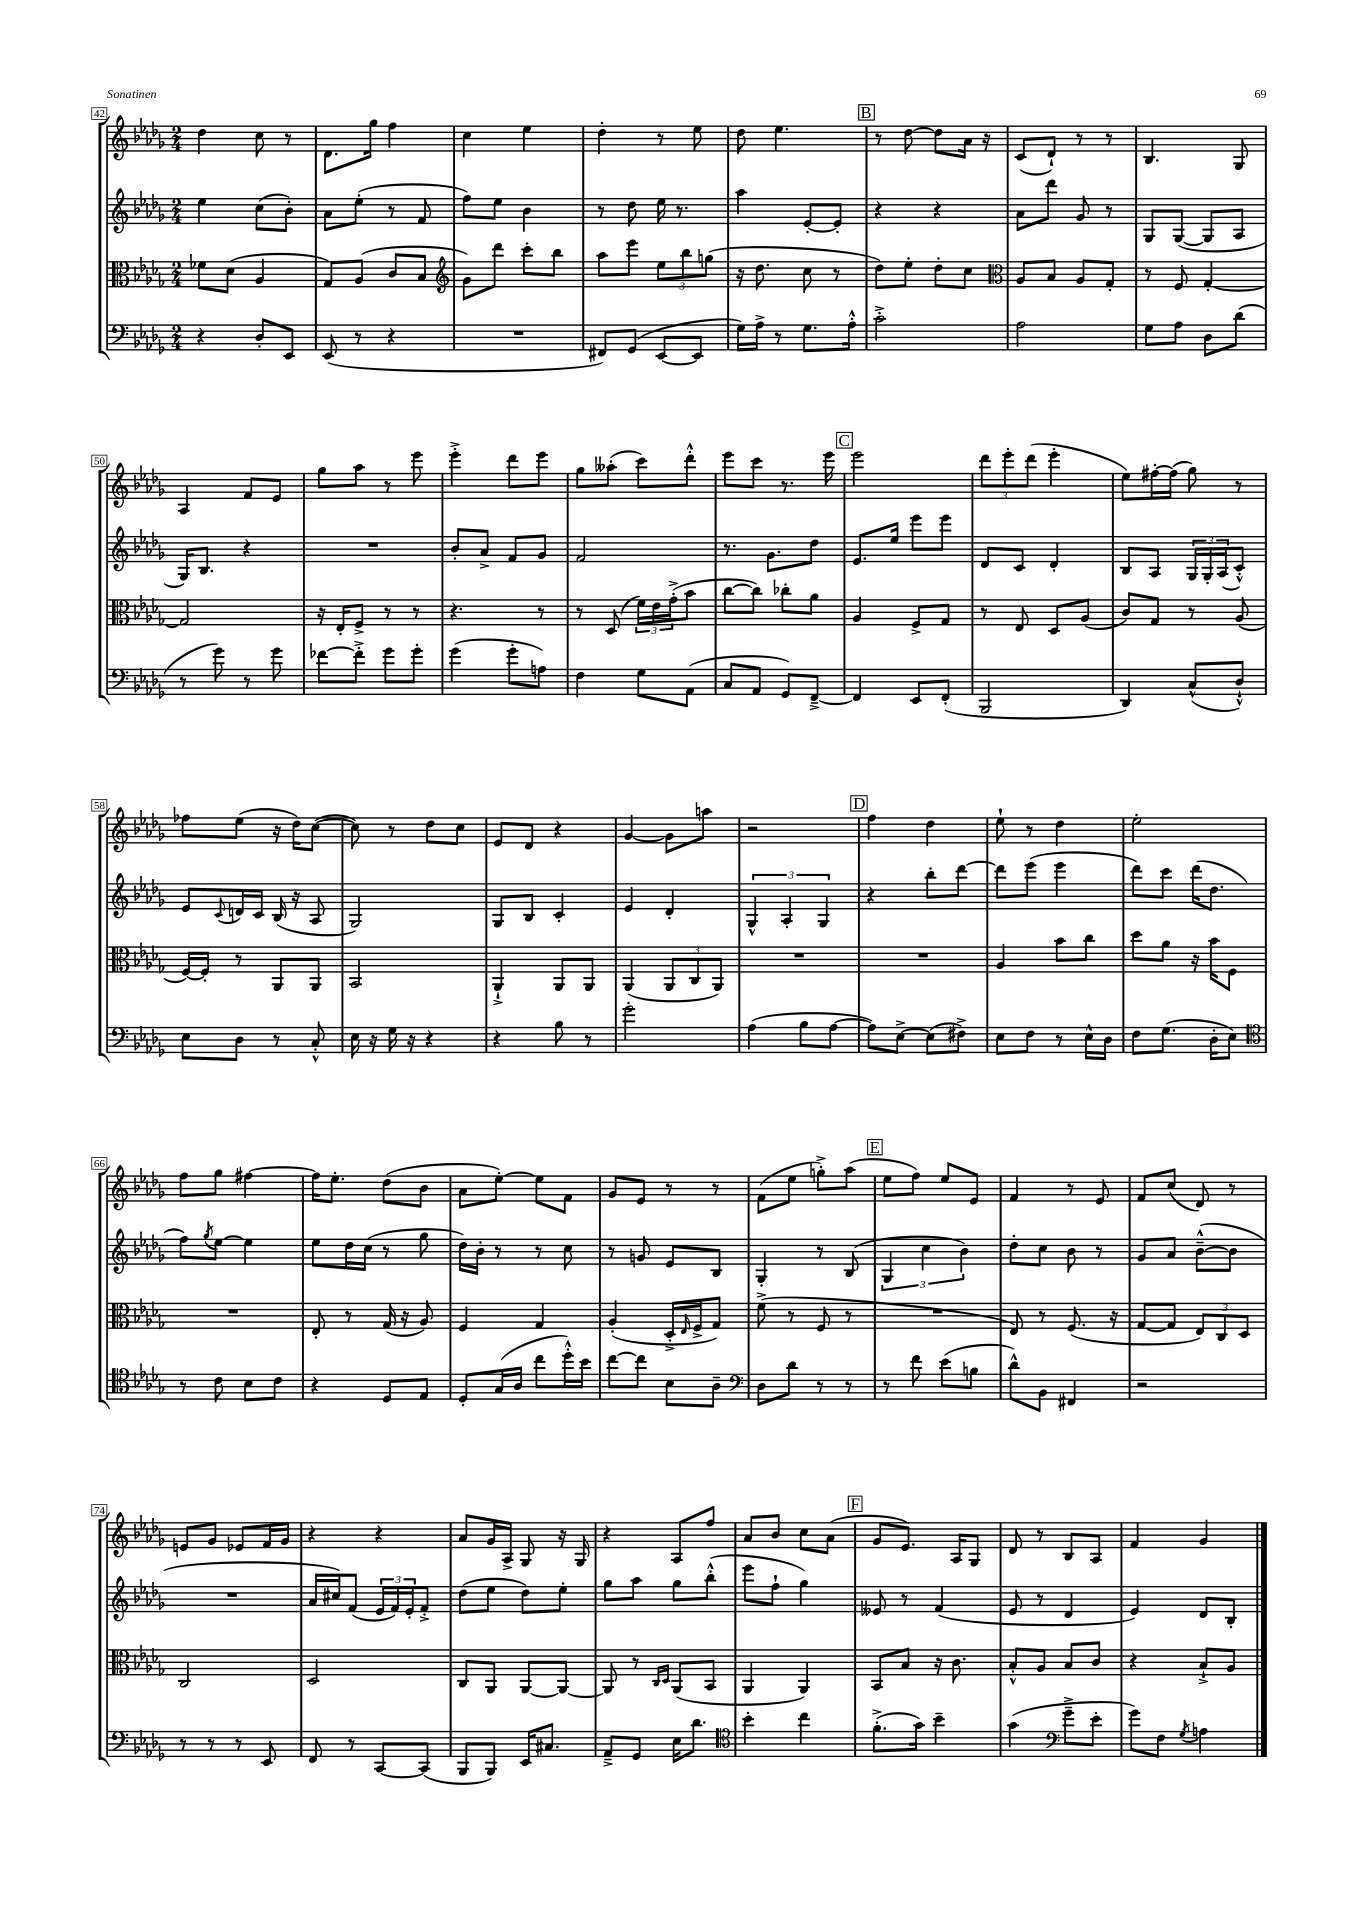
<<
\new StaffGroup <<
\new Staff = "s0" {
    \clef treble \key des \major \numericTimeSignature \time 2/4
    des''4 c''8 r8 |
    des'8. ges''16 f''4 |
    c''4 ees''4 |
    des''4-. r8 ees''8 |
    des''8 ees''4. |
    \mark \markup { \box "B" } r8 des''8~ des''8 aes'16 r16 |
    c'8( des'8-!) r8 r8 |
    bes4. ges8 |
    aes4 f'8 ees'8 |
    ges''8 aes''8 r8 ees'''8 |
    ees'''4-.-> des'''8 ees'''8 |
    ges''8 aeses''8-.( c'''8) des'''8-.-^ |
    ees'''8 c'''8 r8. ees'''16 |
    \mark \markup { \box "C" } ees'''2 |
    \tuplet 3/2 { des'''8 ees'''8-. des'''8( } ees'''4-. |
    ees''8) fis''16~-. fis''16( ges''8) r8 |
    fes''8 ees''8( r16 des''16) c''8~( |
    c''8) r8 des''8 c''8 |
    ees'8 des'8 r4 |
    ges'4~ ges'8 a''8 |
    r2 |
    \mark \markup { \box "D" } f''4 des''4 |
    ees''8-! r8 des''4 |
    ees''2-. |
    f''8 ges''8 fis''4~ |
    fis''16 ees''8.-. des''8( bes'8 |
    aes'8 ees''8~-.) ees''8 f'8 |
    ges'8 ees'8 r8 r8 |
    f'8( ees''8 g''8-.->) aes''8( |
    \mark \markup { \box "E" } ees''8 f''8) ees''8 ees'8 |
    f'4 r8 ees'8 |
    f'8 c''8( des'8) r8 |
    e'8 ges'8 ees'8 f'16 ges'16 |
    r4 r4 |
    aes'8 ges'16 aes16-> ges8 r16 ges16 |
    r4 aes8 f''8 |
    aes'8 bes'8 c''8 aes'8( |
    \mark \markup { \box "F" } ges'8 ees'8.) aes16 ges8 |
    des'8 r8 bes8 aes8 |
    f'4 ges'4 \bar "|." |
}
\new Staff = "s1" {
    \clef treble \key des \major \numericTimeSignature \time 2/4
    ees''4 c''8( bes'8-.) |
    aes'8 ees''8-.( r8 f'8 |
    f''8) ees''8 bes'4 |
    r8 des''8 ees''16 r8. |
    aes''4 ees'8~-. ees'8-. |
    \mark \markup { \box "B" } r4 r4 |
    aes'8 des'''8 ges'8 r8 |
    ges8 ges8~( ges8 aes8 |
    ges16) bes8. r4 |
    R2 |
    bes'8-. aes'8-> f'8 ges'8 |
    f'2 |
    r8. ges'8. des''8 |
    \mark \markup { \box "C" } ees'8. ees''16 ees'''8 ees'''8 |
    des'8 c'8 des'4-. |
    bes8 aes8 \tuplet 3/2 { ges16 ges16-. aes16( } c'8-.-^) |
    ees'8 \appoggiatura { c'8 } d'16 c'16 bes16( r16 aes8 |
    ges2) |
    ges8 bes8 c'4-. |
    ees'4 des'4-. |
    \tuplet 3/2 { ges4-^ aes4-. ges4 } |
    \mark \markup { \box "D" } r4 bes''8-. des'''8~ |
    des'''8 ees'''8( ees'''4 |
    des'''8) c'''8 des'''16( des''8. |
    f''8) \acciaccatura { ges''8 } ees''8~ ees''4 |
    ees''8 des''16 c''16( r8 ges''8 |
    des''16) bes'16-. r8 r8 c''8 |
    r8 g'8 ees'8 bes8 |
    ges4-. r8 bes8( |
    \mark \markup { \box "E" } \tuplet 3/2 { ges4 c''4 bes'4) } |
    des''8-. c''8 bes'8 r8 |
    ges'8 aes'8 bes'8~---^( bes'8 |
    R2 |
    aes'16 cis''16) f'8( \tuplet 3/2 { ees'16 f'16) ees'16-. } f'8-.-> |
    des''8( ees''8 des''8) ees''8-. |
    ges''8 aes''8 ges''8 bes''8-.-^( |
    ees'''8 f''8-! ges''4) |
    \mark \markup { \box "F" } eeses'8 r8 f'4( |
    ees'8 r8 des'4 |
    ees'4) des'8 bes8-. \bar "|." |
}
\new Staff = "s2" {
    \clef alto \key des \major \numericTimeSignature \time 2/4
    fes'8 des'8( aes4 |
    ges8) aes8( c'8 bes8 |
    \clef treble ges'8) des'''8 c'''8-. bes''8 |
    aes''8 ees'''8 \tuplet 3/2 { ees''8 bes''8 g''8( } |
    r16 des''8. c''8 r8 |
    \mark \markup { \box "B" } des''8) ees''8-. des''8-. c''8 |
    \clef alto aes8 bes8 aes8 ges8-. |
    r8 f8 ges4~-. |
    ges2 |
    r16 ees16-. f8-> r8 r8 |
    r4. r8 |
    r8 des8( \tuplet 3/2 { f'16) ees'16 ges'16-.->( } bes'8 |
    c''8~ c''8) ces''8-. aes'8 |
    \mark \markup { \box "C" } aes4 f8-> ges8 |
    r8 ees8 des8 aes8( |
    c'8) ges8 r8 aes8( |
    f16~) f16-. r8 aes,8 aes,8 |
    bes,2 |
    aes,4-!-> aes,8 aes,8 |
    aes,4( \tuplet 3/2 { aes,8 c8 aes,8) } |
    R2 |
    \mark \markup { \box "D" } R2 |
    aes4 bes'8 c''8 |
    des''8 aes'8 r16 bes'16 f8 |
    R2 |
    ees8-. r8 ges16( r16 aes8) |
    f4 ges4 |
    aes4-.( des16-.-> \grace { ees16 } f16-> ges8) |
    f'8->( r8 f8 r8 |
    \mark \markup { \box "E" } R2 |
    ees8) r8 f8.( r16 |
    ges8~ ges8 \tuplet 3/2 { ees8) c8 des8 } |
    c2 |
    des2 |
    c8 aes,8 aes,8~ aes,8~ |
    aes,8 r8 \grace { c16 des16 } aes,8( bes,8 |
    aes,4 aes,4) |
    \mark \markup { \box "F" } bes,8 bes8 r16 c'8. |
    bes8-.-^ aes8 bes8 c'8 |
    r4 bes8-!-> aes8 \bar "|." |
}
\new Staff = "s3" {
    \clef bass \key des \major \numericTimeSignature \time 2/4
    r4 des8-. ees,8 |
    ees,8( r8 r4 |
    R2 |
    fis,8) ges,8( ees,8~ ees,8 |
    ges16) aes16-> r8 ges8. aes16-.-^ |
    \mark \markup { \box "B" } c'2-.-> |
    aes2 |
    ges8 aes8 des8 des'8( |
    r8 ges'8) r8 ges'8 |
    fes'8~ fes'8-.-> ges'8 ges'8-. |
    ges'4( ges'8-. a8) |
    f4 ges8 aes,8( |
    c8 aes,8 ges,8) f,8~---> |
    \mark \markup { \box "C" } f,4 ees,8 f,8-.( |
    bes,,2 |
    des,4) c8-^( des8-!-^) |
    ees8 des8 r8 c8-.-^ |
    ees16 r16 ges16 r16 r4 |
    r4 bes8 r8 |
    ges'2-. |
    aes4( bes8 aes8~ |
    \mark \markup { \box "D" } aes8) ees8~-> ees8( fis8->) |
    ees8 f8 r8 ees16-^ des16 |
    f8 ges8.( des16-. ees8) |
    \clef tenor r8 c'8 bes8 c'8 |
    r4 des8 ees8 |
    des8-. ges16( aes16 c''8 des''16-.-^) bes'16 |
    c''8~ c''8 bes8 aes8-- |
    \clef bass des8 des'8 r8 r8 |
    \mark \markup { \box "E" } r8 f'8 ees'8( b8 |
    des'8-^) bes,8 fis,4 |
    r2 |
    r8 r8 r8 ees,8 |
    f,8 r8 c,8~ c,8( |
    bes,,8 bes,,8) ees,16 cis8. |
    aes,8---> ges,8 ees16 des'8. |
    \clef tenor bes'4-. c''4 |
    \mark \markup { \box "F" } f'8.-.->( ges'16) bes'4-- |
    ges'4( \clef bass ges'8---> ees'8-. |
    ges'8) f8 \acciaccatura { ges8 } a4 \bar "|." |
}
>>
>>
\layout { \context { \Score currentBarNumber = #42 \override BarNumber.stencil = #(make-stencil-boxer 0.1 0.3 ly:text-interface::print) } }
